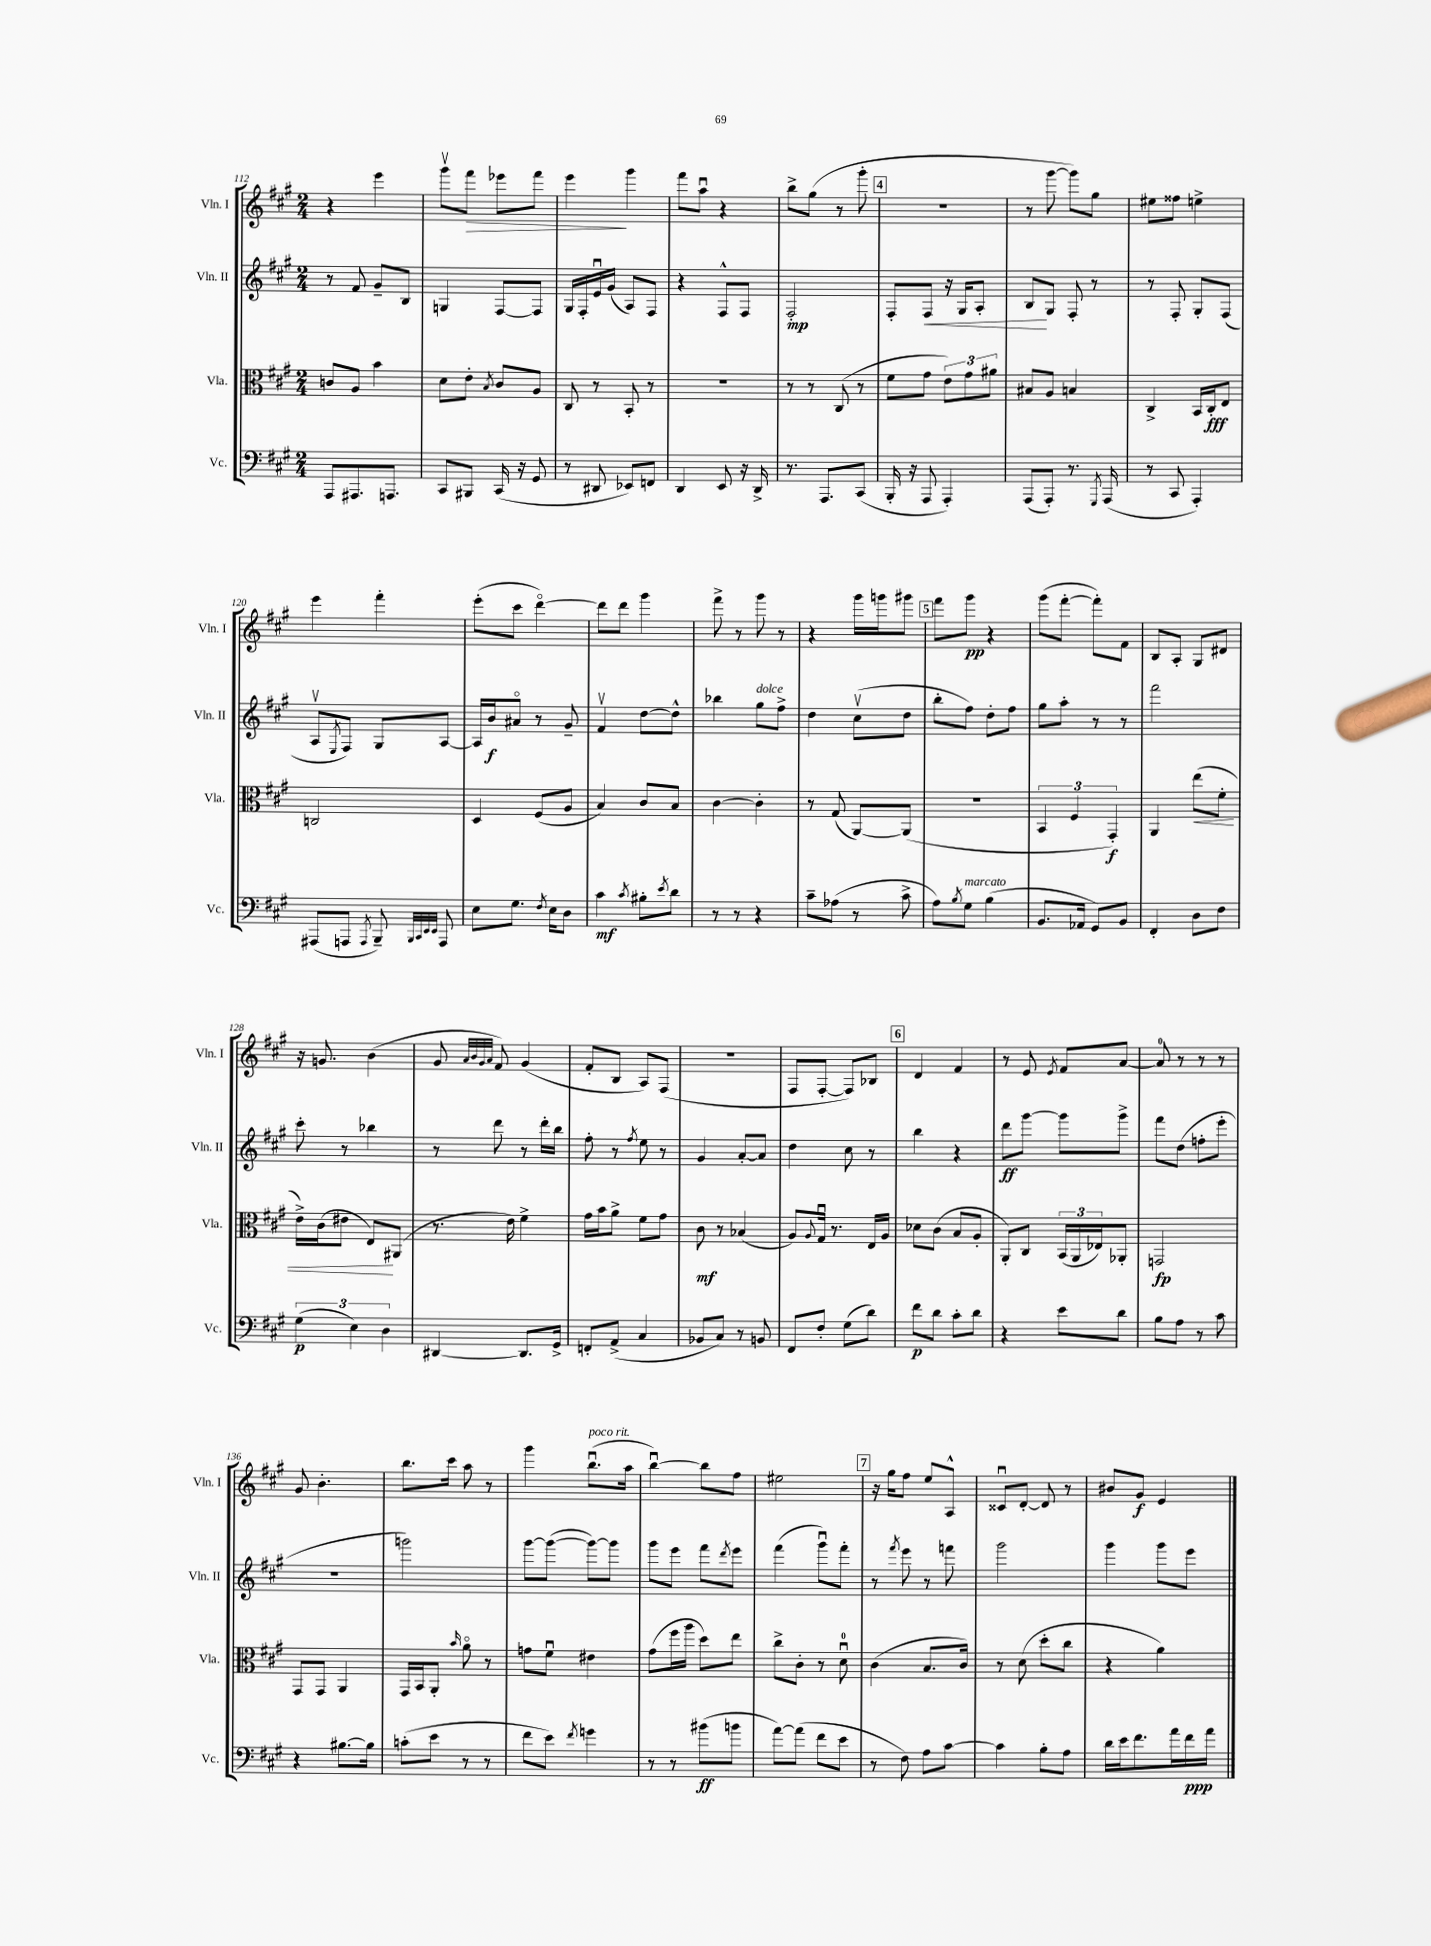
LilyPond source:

<<
\new StaffGroup <<
\new Staff = "s0" \with { instrumentName = "Vln. I" shortInstrumentName = "Vln. I" } {
    \clef treble \key a \major \numericTimeSignature \time 2/4
    r4 e'''4 |
    gis'''8\upbow fis'''8\> ees'''8 fis'''8 |
    e'''4\! gis'''4 |
    fis'''8 a''8\downbow r4 |
    b''8-> gis''8( r8 gis'''8-. |
    \mark \markup { \box "4" } R2 |
    r8 gis'''8~ gis'''8) gis''8 |
    eis''8 fisis''8 e''4-> |
    e'''4 fis'''4-. |
    e'''8-.( cis'''8 d'''4~\flageolet) |
    d'''8 d'''8 gis'''4 |
    fis'''8-> r8 gis'''8 r8 |
    r4 gis'''16 g'''16 gis'''8 |
    \mark \markup { \box "5" } fis'''8 gis'''8\pp r4 |
    gis'''8( fis'''8~-. fis'''8-.) fis'8 |
    b8 a8-. gis8 dis'8 |
    r16 g'8. b'4( |
    gis'8 \grace { a'32 b'32 gis'32 a'32 } fis'8) gis'4( |
    fis'8-. b8 a8) fis8( |
    R2 |
    fis8 fis8~-. fis8) bes8 |
    \mark \markup { \box "6" } d'4 fis'4 |
    r8 e'8 \acciaccatura { e'8 } fis'8 a'8~ |
    a'8-0 r8 r8 r8 |
    gis'8 b'4.-. |
    b''8. cis'''16 a''8 r8 |
    gis'''4 b''8.\downbow^\markup { \italic "poco rit." }( a''16 |
    b''4~\downbow) b''8 fis''8 |
    eis''2 |
    \mark \markup { \box "7" } r16 gis''16 fis''8 e''8 a8-^ |
    cisis'8\downbow d'8~-. d'8 r8 |
    bis'8 gis'8\f e'4 \bar "|." |
}
\new Staff = "s1" \with { instrumentName = "Vln. II" shortInstrumentName = "Vln. II" } {
    \clef treble \key a \major \numericTimeSignature \time 2/4
    r8 fis'8 gis'8-- b8 |
    g4 fis8~ fis8 |
    gis16 fis16-. e'16\downbow gis'16( a8) fis8 |
    r4 fis8-^ fis8 |
    fis2-.\mp |
    \mark \markup { \box "4" } fis8-. fis8\< r16 gis16 a8-. |
    b8\! gis8 fis8-. r8 |
    r8 fis8-. gis8-. fis8( |
    a8\upbow \acciaccatura { e8 } fis8) gis8 a8~ |
    a16 b'16\f ais'8\flageolet r8 gis'8-- |
    fis'4\upbow d''8~ d''8-^ |
    bes''4 gis''8^\markup { \italic "dolce" } fis''8-> |
    d''4 cis''8\upbow( d''8 |
    \mark \markup { \box "5" } b''8-. fis''8) d''8-. fis''8 |
    gis''8 a''8-. r8 r8 |
    fis'''2 |
    cis'''8-. r8 bes''4 |
    r8 d'''8 r8 d'''16-. b''16 |
    fis''8-. r8 \acciaccatura { fis''8 } e''8 r8 |
    gis'4 a'8~-. a'8 |
    d''4 cis''8 r8 |
    \mark \markup { \box "6" } b''4 r4 |
    d'''8\ff gis'''8~ gis'''8 gis'''8-> |
    fis'''8 d''8( f''8-. e'''8-. |
    R2 |
    g'''2) |
    gis'''8~ gis'''8~( gis'''8~) gis'''8 |
    gis'''8 e'''8 fis'''8 \acciaccatura { d'''8 } e'''8 |
    fis'''4( gis'''8\downbow) fis'''8-. |
    \mark \markup { \box "7" } r8 \acciaccatura { fis'''8 } e'''8 r8 f'''8 |
    gis'''2 |
    gis'''4 gis'''8 e'''8 \bar "|." |
}
\new Staff = "s2" \with { instrumentName = "Vla." shortInstrumentName = "Vla." } {
    \clef alto \key a \major \numericTimeSignature \time 2/4
    c'8 a8 b'4 |
    d'8 e'8-. \acciaccatura { b8 } cis'8 a8 |
    cis8 r8 b,8-. r8 |
    R2 |
    r8 r8 cis8( r8 |
    \mark \markup { \box "4" } fis'8 gis'8 \tuplet 3/2 { e'8) gis'8 ais'8 } |
    bis8 a8 b4 |
    cis4-> b,16 cis16-.\fff e8 |
    c2 |
    d4 fis8( a8 |
    b4) cis'8 b8 |
    cis'4~ cis'4-. |
    r8 gis8( a,8~) a,8( |
    \mark \markup { \box "5" } R2 |
    \tuplet 3/2 { b,4 fis4 gis,4-.\f) } |
    a,4 e''8\<( fis'8-. |
    e'16->) cis'16( eis'8 e8\!) ais,8( |
    r8. e'16) fis'4-> |
    gis'16 b'16 a'8-> fis'8 gis'8 |
    cis'8\mf r8 bes4( |
    a8) \appoggiatura { a8 } gis16\downbow r8. e16 a16 |
    \mark \markup { \box "6" } des'8 cis'8( b8 a8-. |
    a,8-.) cis8 \tuplet 3/2 { b,16( a,16 ees16) } aes,8-. |
    g,2\fp |
    gis,8 gis,8 a,4 |
    gis,16 b,16 a,8-. \grace { b'16 } a'8\flageolet r8 |
    g'8 fis'8\downbow eis'4 |
    gis'8( fis''16 a''16 d''8) e''8 |
    cis''8-> cis'8-. r8 d'8-0\downbow |
    \mark \markup { \box "7" } cis'4( b8. cis'16) |
    r8 d'8( d''8-. cis''8 |
    r4 a'4) \bar "|." |
}
\new Staff = "s3" \with { instrumentName = "Vc." shortInstrumentName = "Vc." } {
    \clef bass \key a \major \numericTimeSignature \time 2/4
    a,,8 ais,,8. a,,8. |
    cis,8 bis,,8 cis,16( r16 gis,8 |
    r8 dis,8 ees,8) f,8 |
    d,4 e,8 r16 d,16-> |
    r8. a,,8. cis,8( |
    \mark \markup { \box "4" } b,,16-. r16 a,,8 a,,4-.) |
    a,,8( a,,8-.) r8. \acciaccatura { gis,,8 } a,,16( |
    r8 cis,8 a,,4-.) |
    ais,,8( a,,8 \acciaccatura { a,,8 } b,,8--) \grace { b,,32 cis,32 e,32 e,32 } a,,8 |
    e8 gis8. \acciaccatura { fis8 } e16 d8 |
    cis'4\mf \acciaccatura { cis'8 } bis8-. \acciaccatura { e'8 } d'8 |
    r8 r8 r4 |
    cis'8-- aes8( r8 cis'8-> |
    \mark \markup { \box "5" } a8) \acciaccatura { b8 } gis8^\markup { \italic "marcato" } b4( |
    b,8. aes,16 gis,8) b,8 |
    fis,4-. d8 fis8 |
    \tuplet 3/2 { gis4\p( e4) d4 } |
    dis,4~ dis,8. gis,16-> |
    f,8-. a,8->( cis4 |
    bes,8 cis8) r8 b,8 |
    fis,8 fis8-. gis8( d'8) |
    \mark \markup { \box "6" } fis'8\p d'8 cis'8-. d'8 |
    r4 e'8 d'8 |
    b8 a8 r8 cis'8 |
    r4 bis8.~ bis16 |
    c'8-.( e'8 r8 r8 |
    fis'8 e'8) \acciaccatura { fis'8 } g'4 |
    r8 r8 bis'8\ff( b'8 |
    a'8~) a'8( fis'8 e'8 |
    \mark \markup { \box "7" } r8 fis8) a8 cis'8~ |
    cis'4 b8-. a8 |
    d'16 e'16 fis'8. a'16 fis'16\ppp a'16 \bar "|." |
}
>>
>>
\layout { \context { \Score currentBarNumber = #112 } }
